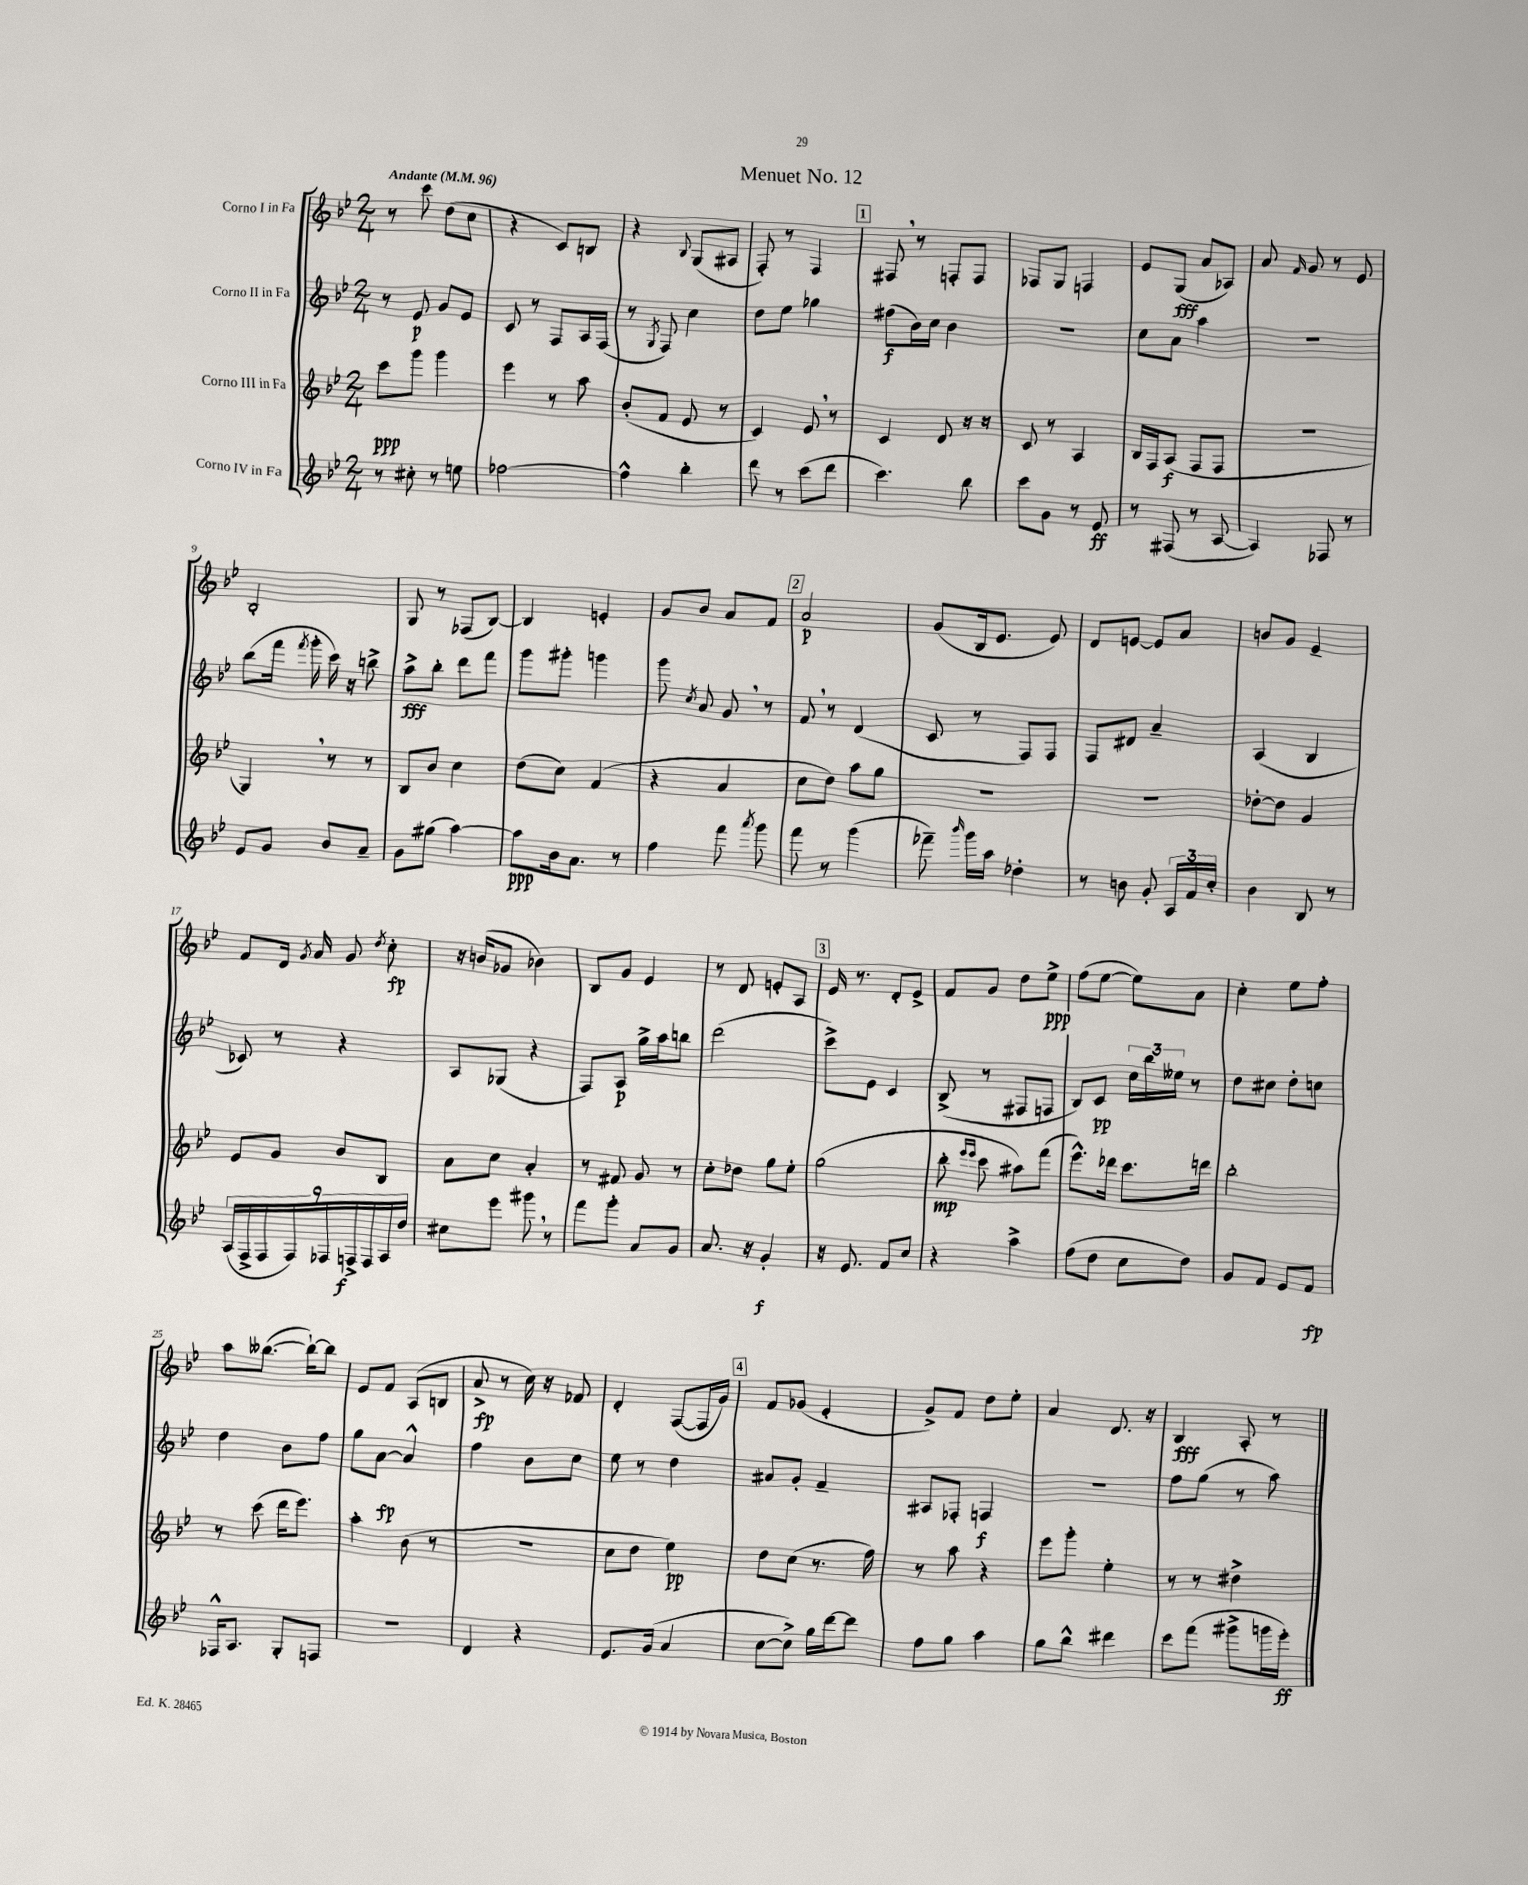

**kern	**dynam	**kern	**dynam	**kern	**dynam	**kern	**dynam
*part4	*part4	*part3	*part3	*part2	*part2	*part1	*part1
*staff4	*staff4	*staff3	*staff3	*staff2	*staff2	*staff1	*staff1
*I"Corno IV in Fa	*	*I"Corno III in Fa	*	*I"Corno II in Fa	*	*I"Corno I in Fa	*
*clefG2	*	*clefG2	*	*clefG2	*	*clefG2	*
*k[b-e-]	*	*k[b-e-]	*	*k[b-e-]	*	*k[b-e-]	*
*M2/4	*	*M2/4	*	*M2/4	*	*M2/4	*
*MM96	*	*MM96	*	*MM96	*	*MM96	*
=1	=1	=1	=1	=1	=1	=1	=1
!	!	!	!	!	!	!LO:TX:a:B:t=Andante	!
8r	.	8ccc\L	ppp	8r	.	8r	.
8cc#X'\	.	8ggg\J	.	8e-/	p	8ccc\	.
8r	.	4ggg\	.	8g/L	.	(8dd\L	.
8een\	.	.	.	8e-/J	.	8cc\J	.
=2	=2	=2	=2	=2	=2	=2	=2
[2ff-X\	.	4eee-\	.	8c/	.	4r	.
.	.	.	.	8r	.	.	.
.	.	8r	.	8F/L	.	8c/L)	.
.	.	8aa\	.	16A/L	.	8Bn/J	.
.	.	.	.	(16F/JJ	.	.	.
=3	=3	=3	=3	=3	=3	=3	=3
4ff-^^\]	.	(8b-'/L	.	8r	.	4r	.
.	.	.	.	8qG/	.	.	.
.	.	8f/J	.	8F/)	.	.	.
.	.	.	.	.	.	8qqB-/	.
4bb-'\	.	8e-/	.	4cc\	.	(8G/L	.
.	.	8r	.	.	.	8A#X/J	.
=4	=4	=4	=4	=4	=4	=4	=4
8ddd\	.	4c/)	.	8dd\L	.	8F'/)	.
8r	.	.	.	8ee-\J	.	8r	.
(8ccc\L	.	8e-,/	.	4gg-X\	.	4F/	.
8ddd\J	.	8r	.	.	.	.	.
!!LO:REH:place=s1:t=1
=5	=5	=5	=5	=5	=5	=5	=5
4.ccc\)	.	4c/	.	(8ff#X\L	f	8F#X,/	.
.	.	.	.	16b-\L)	.	8r	.
.	.	.	.	16cc\JJ	.	.	.
.	.	8d/	.	4b-\	.	8Fn'/L	.
8bb-\	.	16r	.	.	.	8F/J	.
.	.	16r	.	.	.	.	.
=6	=6	=6	=6	=6	=6	=6	=6
8ccc\L	.	8c/	.	2r	.	8F-X/L	.
8g\J	.	8r	.	.	.	8G/J	.
8r	.	4A/	.	.	.	4Fn/	.
8e-/	ff	.	.	.	.	.	.
=7	=7	=7	=7	=7	=7	=7	=7
8r	.	16B-/LL	.	8cc\L	.	8e-/L	.
.	.	16F/J	.	.	.	.	.
(8F#X/	.	(8A/J	f	8a\J	.	(8G/J	fff
8r	.	8F/L	.	4aa\	.	8a/L	.
[8A/	.	8F/J	.	.	.	8A-X/J)	.
=8	=8	=8	=8	=8	=8	=8	=8
4A/])	.	2r	.	2r	.	8a/	.
.	.	.	.	.	.	16qqf/	.
.	.	.	.	.	.	8g/	.
8F-X/	.	.	.	.	.	8r	.
8r	.	.	.	.	.	8e-/	.
!!LO:LB:g=z
=9	=9	=9	=9	=9	=9	=9	=9
8e-/L	.	4G,/)	.	(8bb-\L	.	2B-'/	.
8g/J	.	.	.	16fff\Jk	.	.	.
.	.	.	.	8qfff/	.	.	.
.	.	.	.	16ggg'\	.	.	.
8b-/L	.	8r	.	16ccc\)	.	.	.
.	.	.	.	16r	.	.	.
8a~/J	.	8r	.	8bbn^\	.	.	.
=10	=10	=10	=10	=10	=10	=10	=10
8g\L	.	8B-/L	.	8aa^\L	fff	8G/	.
(8gg#X\J	.	8b-/J	.	8bb-'\J	.	8r	.
[4aa\)	.	4cc\	.	8ddd\L	.	(8F-X/L	.
.	.	.	.	8fff\J	.	[8B-/J)	.
=11	=11	=11	=11	=11	=11	=11	=11
8aa\L]	ppp	(8dd\L	.	8ggg\L	.	4B-/]	.
16b-\k	.	8cc\J)	.	8ggg#X'\J	.	.	.
8.a\J	.	.	.	.	.	.	.
.	.	(4f/	.	4gggn\	.	4en'/	.
8r	.	.	.	.	.	.	.
=12	=12	=12	=12	=12	=12	=12	=12
4ff\	.	4r	.	8ggg\	.	8g/L	.
.	.	.	.	8qcc/	.	.	.
.	.	.	.	8a/	.	8b-/J	.
8fff\	.	4a/	.	8g,/	.	8a/L	.
8qaaa/	.	.	.	.	.	.	.
8ggg\	.	.	.	8r	.	8f/J	.
!!LO:REH:place=s1:t=2
=13	=13	=13	=13	=13	=13	=13	=13
8fff\	.	8cc\L	.	8f,/	.	2a/	p
8r	.	8dd\J)	.	8r	.	.	.
(4ggg\	.	8aa\L	.	(4d/	.	.	.
.	.	8gg\J	.	.	.	.	.
=14	=14	=14	=14	=14	=14	=14	=14
8fff-X~\)	.	2r	.	8c/	.	(8g/L	.
16qqbbb-/	.	.	.	.	.	.	.
16ggg\LL	.	.	.	8r	.	16B-/k	.
16aa\JJ	.	.	.	.	.	8.e-/J	.
4dd-X'\	.	.	.	8F/L)	.	.	.
.	.	.	.	8F/J	.	8e-/)	.
=15	=15	=15	=15	=15	=15	=15	=15
8r	.	2r	.	8F/L	.	8d/L	.
8bn\	.	.	.	8d#X/J	.	[8en/J	.
8g'/	.	.	.	4a~/	.	8e/L]	.
24A/LL	.	.	.	.	.	8a/J	.
24f/	.	.	.	.	.	.	.
24cc'/JJ	.	.	.	.	.	.	.
=16	=16	=16	=16	=16	=16	=16	=16
4b-\	.	[8dd-X'\L	.	(4A/	.	8bn/L	.
.	.	8dd-\J]	.	.	.	8g/J	.
8B-/	.	4g/	.	4B-/	.	4e-~/	.
8r	.	.	.	.	.	.	.
!!LO:LB:g=z
=17	=17	=17	=17	=17	=17	=17	=17
(18A/LL	.	8e-/L	.	8c-X/)	.	8f/L	.
18F^/	.	.	.	.	.	.	.
18F/	.	.	.	.	.	.	.
.	.	8g/J	.	8r	.	16d/Jk	.
18F/)	.	.	.	.	.	.	.
.	.	.	.	.	.	8qg/	.
.	.	.	.	.	.	16a/	.
18F-X/	.	.	.	.	.	.	.
.	.	8b-/L	.	4r	.	8g/	.
18Fn^/	f	.	.	.	.	.	.
18F/	.	.	.	.	.	.	.
.	.	.	.	.	.	8qdd/	.
.	.	8B-/J	.	.	.	8cc'\	fp
18A/	.	.	.	.	.	.	.
18dd/JJ	.	.	.	.	.	.	.
=18	=18	=18	=18	=18	=18	=18	=18
8cc#X\L	.	8a\L	.	8A/L	.	16r	.
.	.	.	.	.	.	(16bn/KL	.
8eee-\J	.	8cc\J	.	(8G-X/J	.	8g-X/J	.
8ggg#X,\	.	4a'/	.	4r	.	4b-X\)	.
8r	.	.	.	.	.	.	.
=19	=19	=19	=19	=19	=19	=19	=19
8fff\L	.	8r	.	8F/L)	.	8B-/L	.
8ggg'\J	.	8f#X/	.	8A/J	p	8g/J	.
8a/L	.	8g/	.	16gg^\LL	.	4e-/	.
.	.	.	.	16aa\J	.	.	.
8g/J	.	8r	.	8bbn\J	.	.	.
=20	=20	=20	=20	=20	=20	=20	=20
8.a/	.	8cc'\L	.	(2ddd\	.	8r	.
.	.	8dd-X\J	.	.	.	8d/	.
16r	.	.	.	.	.	.	.
4g'/	f	8gg\L	.	.	.	8en'/L	.
.	.	8ee-'\J	.	.	.	8A/J	.
!!LO:REH:place=s1:t=3
=21	=21	=21	=21	=21	=21	=21	=21
16r	.	(2gg\	.	8ccc^\L)	.	16e-/	.
8.e-/	.	.	.	.	.	8.r	.
.	.	.	.	8e-\J	.	.	.
8f/L	.	.	.	4c/	.	8d'/L	.
8cc/J	.	.	.	.	.	8e-^/J	.
=22	=22	=22	=22	=22	=22	=22	=22
4r	.	8bb-'\	mp	(8B-^/	.	8f/L	.
.	.	16qqeee-/LL	.	.	.	.	.
.	.	16qqeee-/JJ	.	.	.	.	.
.	.	8ccc\	.	8r	.	8g/J	.
4aa^\	.	8aa#X\L)	.	8F#X/L	.	8dd\L	.
.	.	(8fff\J	.	8Fn/J	.	8ee-^\J	ppp
=23	=23	=23	=23	=23	=23	=23	=23
(8ff\L	.	8.eee-^^\L)	.	8B-/L)	.	(8ff\L	.
8dd\J	.	.	.	8c/J	pp	[8ee-\J	.
.	.	16ddd-X\Jk	.	.	.	.	.
8cc\L	.	8.ccc\L	.	24cc\LL	.	8ee-\L])	.
.	.	.	.	24bb-\	.	.	.
.	.	.	.	24ee--X\JJ	.	.	.
8dd\J)	.	.	.	8r	.	8a\J	.
.	.	16dddn\Jk	.	.	.	.	.
=24	=24	=24	=24	=24	=24	=24	=24
8g/L	.	2bb-'\	.	8dd\L	.	4cc'\	.
8f/J	.	.	.	8cc#X\J	.	.	.
8e-/L	.	.	.	8dd'\L	.	8ee-\L	.
8f/J	fp	.	.	8ccn\J	.	8ff'\J	.
!!LO:LB:g=z
=25	=25	=25	=25	=25	=25	=25	=25
16F-X^^/KL	.	8r	.	4dd\	.	8aa\L	.
8.A/J	.	.	.	.	.	.	.
.	.	(8ccc\	.	.	.	([8.bb--X\J	.
8G'/L	.	16ddd\KL	.	8b-\L	.	.	.
.	.	8.eee-\J)	.	.	.	16bb--`\KL_)	.
8Fn/J	.	.	.	8ff\J	.	8bb--\J]	.
=26	=26	=26	=26	=26	=26	=26	=26
2r	.	4aa'\	.	8gg\L	.	8e-/L	.
.	.	.	.	[8a\J	fp	8f/J	.
.	.	(8b-\	.	4a^^/]	.	(8A/L	.
.	.	8r	.	.	.	8Bn/J	.
=27	=27	=27	=27	=27	=27	=27	=27
4d/	.	2r	.	4ff\	.	8a^/	fp
.	.	.	.	.	.	8r	.
4r	.	.	.	8b-\L	.	16cc\)	.
.	.	.	.	.	.	16r	.
.	.	.	.	8cc\J	.	8f-X/	.
=28	=28	=28	=28	=28	=28	=28	=28
8.e-/L	.	8cc\L	.	8ee-\	.	4d'/	.
.	.	8dd\J	.	8r	.	.	.
(16g/Jk	.	.	.	.	.	.	.
4a/	.	4ee-\)	pp	4dd\	.	([8F/L	.
.	.	.	.	.	.	16F/L]	.
.	.	.	.	.	.	16g/JJ)	.
!!LO:REH:place=s1:t=4
=29	=29	=29	=29	=29	=29	=29	=29
[8cc\L	.	8dd\L	.	8a#X/L	.	8f/L	.
8cc^\J])	.	(8cc\J	.	8g'/J	.	(8g-X/J	.
16gg\LL	.	8.r	.	4f~/	.	4e-'/	.
[16ddd\J	.	.	.	.	.	.	.
8ddd\J]	.	.	.	.	.	.	.
.	.	16ff\)	.	.	.	.	.
=30	=30	=30	=30	=30	=30	=30	=30
8ff\L	.	8r	.	8A#X/L	.	8g^/L)	.
8gg\J	.	8aa\	.	8F-X'/J	.	8f/J	.
4aa\	.	4r	.	4Fn/	f	8dd\L	.
.	.	.	.	.	.	8ee-'\J	.
=31	=31	=31	=31	=31	=31	=31	=31
8gg\L	.	8eee-\L	.	2r	.	4a/	.
8bb-^^\J	.	8ggg'\J	.	.	.	.	.
4ddd#X\	.	4ee-'\	.	.	.	8.d/	.
.	.	.	.	.	.	16r	.
=32	=32	=32	=32	=32	=32	=32	=32
8ccc\L	.	8r	.	8ff\L	.	4B-/	fff
(8fff\J	.	8r	.	(8gg\J	.	.	.
8ggg#X^\L	.	4dd#X^\	.	8r	.	8A'/	.
16gggn\L	.	.	.	8aa\)	.	8r	.
16eee-'\JJ)	ff	.	.	.	.	.	.
==	==	==	==	==	==	==	==
*-	*-	*-	*-	*-	*-	*-	*-
